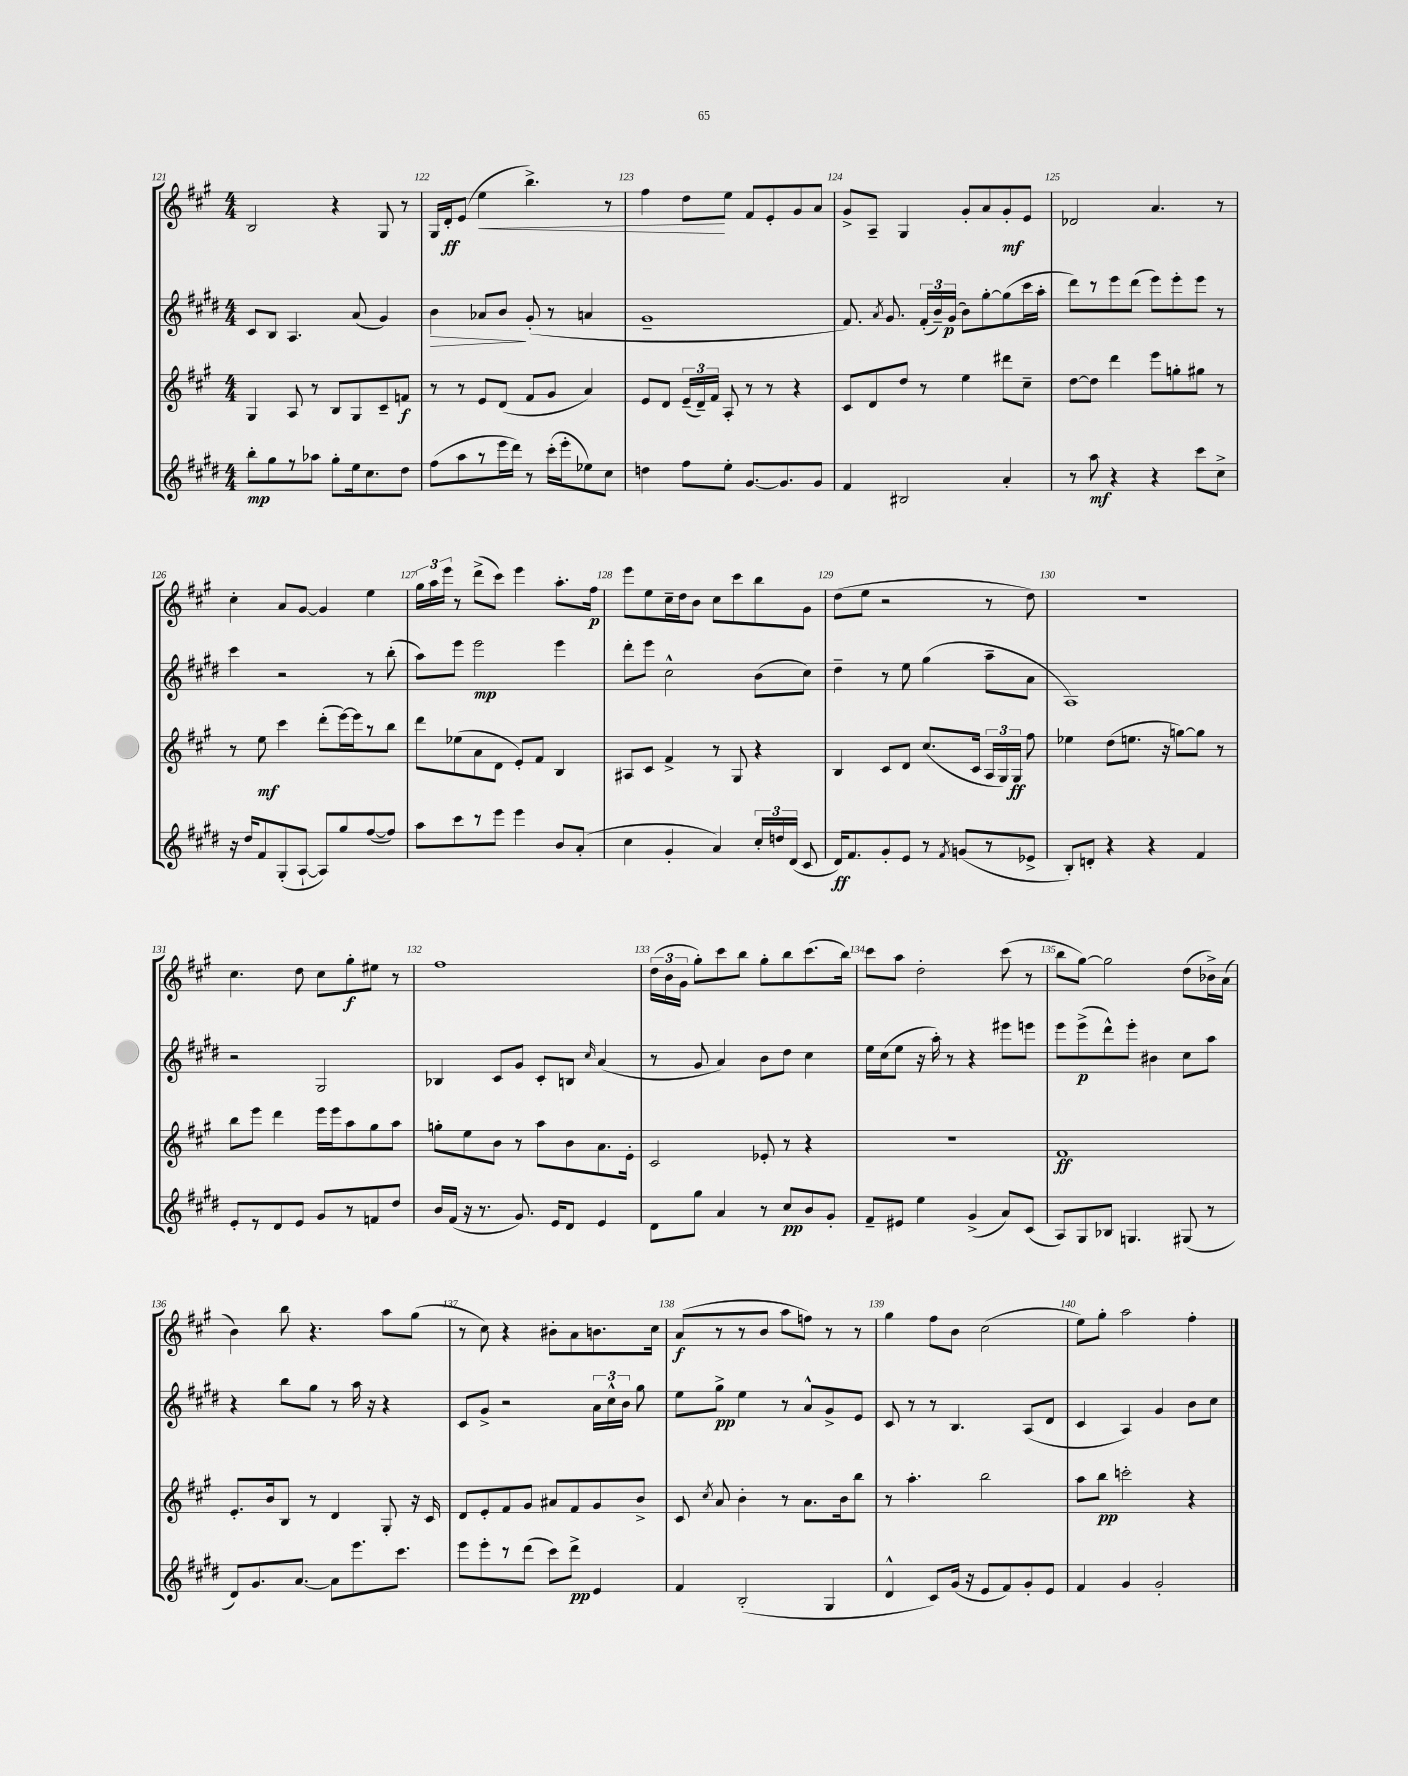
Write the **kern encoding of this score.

**kern	**kern	**kern	**kern
*staff4	*staff3	*staff2	*staff1
*clefG2	*clefG2	*clefG2	*clefG2
*k[f#c#g#d#]	*k[f#c#g#]	*k[f#c#g#d#]	*k[f#c#g#]
*M4/4	*M4/4	*M4/4	*M4/4
8bb'	4G#	8c#	2B
8gg#	.	8B	.
8r	8A	4.A	.
8aa-	8r	.	.
8gg#'	8B	.	4r
16ee	8G#	(8a	.
8.cc#	.	.	.
.	8c#~	4g#)	8G#
8dd#	8f	.	8r
=	=	=	=
(8ff#	8r	4b	16G#
.	.	.	16d'
8aa	8r	.	(8e
8r	8e	8a-	4ee
16eee	(8d	8b	.
16ddd#)	.	.	.
8r	8f#	(8g#'	4.bb^)
(16ccc#'	8g#	8r	.
16eee'	.	.	.
8ee-)	4a)	4a	.
8cc#	.	.	8r
=	=	=	=
4dd	8e	1g#~	4ff#
.	8d	.	.
8ff#	(24e~	.	8dd
.	24d~)	.	.
.	24f#	.	.
8ee'	8A'	.	8ee
[8.g#	8r	.	8f#
.	8r	.	8e'
8.g#]	.	.	.
.	4r	.	8g#
8g#	.	.	8a
=	=	=	=
4f#	8c#	8.f#)	8g#^
.	8d	.	8A~
.	.	8qa	.
.	.	8.g#	.
2B#	8dd	.	4G#
.	8r	(24f#'	.
.	.	24b~)	.
.	.	(24g#	.
.	4ee	8b)	8g#'
.	.	[8gg#'	8a
4a'	8ddd#	(8gg#]	8g#'
.	8cc#~	16ccc#	8e
.	.	16aa'	.
=	=	=	=
8r	[8dd	8ddd#)	2d-
8aa	8dd]	8r	.
4r	4ddd	8eee	.
.	.	(8ddd#	.
4r	8eee	8eee)	4.a
.	8gg'	8eee'	.
8ccc#	8gg#	8eee	.
8cc#^	8r	8r	8r
=	=	=	=
16r	8r	4ccc#	4cc#'
16dd#	.	.	.
8f#	8ee	.	.
(8G#'	4ccc#	2r	8a
[8A`	.	.	[8g#
8A])	(8ddd'	.	4g#]
8gg#	[16eee)	.	.
.	16eee]	.	.
([8ff#	8r	8r	4ee
8ff#])	8bb	(8bb'	.
=	=	=	=
8aa	8ddd	8aa)	24gg#
.	.	.	24aa
.	.	.	24eee
8ccc#	(8ee-	8eee	8r
8r	8a	2eee	(8ddd^
8eee	8d	.	8ccc#)
4eee	8e')	.	4eee
.	8f#	.	.
8b	4B	4eee	8.aa'
(8a'	.	.	.
.	.	.	16ff#
=	=	=	=
4cc#	8A#	8ddd#'	8eee
.	8c#	8eee	8ee
4g#'	4f#^	2cc#^^	16cc#~
.	.	.	16dd
.	.	.	8b
4a)	8r	.	8cc#
.	8G#	.	8ccc#
24cc#'	4r	(8b	8bb
24dd	.	.	.
(24d#	.	.	.
8c#	.	8cc#)	8g#
=	=	=	=
16d#)	4B	4dd#~	(8dd
8.f#	.	.	.
.	.	.	8ee
8g#'	8c#	8r	2r
8e	8d	8ee	.
8r	(8.cc#	(4gg#	.
8qf#	.	.	.
(8g	.	.	.
.	16c#	.	.
8r	24A	8aa~	8r
.	24G#)	.	.
.	24G#	.	.
8e-^	8ff#	8a	8dd)
=	=	=	=
8B')	4ee-	1A)	1r
8d'	.	.	.
4r	(8dd	.	.
.	8.ee	.	.
4r	.	.	.
.	16r	.	.
.	[8gg)	.	.
4f#	8gg]	.	.
.	8r	.	.
=	=	=	=
8e'	8bb	2r	4.cc#
8r	8eee	.	.
8d#	4ddd	.	.
8e	.	.	8dd
8g#	16eee	2G#	8cc#
.	16eee	.	.
8r	8aa	.	8gg#'
8f	8gg#	.	8ee#
8dd#	8aa	.	8r
=	=	=	=
16b	8gg'	4B-	1ff#
(16f#	.	.	.
16r	8ee	.	.
8.r	.	.	.
.	8b	8c#	.
8.g#)	8r	8g#	.
.	8aa	8c#'	.
16e	.	.	.
8d#	8b	8B	.
.	.	16qqcc#	.
4e	8.a	(4a	.
.	16e'	.	.
=	=	=	=
8d#	2c#	8r	(24dd
.	.	.	24b
.	.	.	24g#
8gg#	.	8g#	8gg#')
4a	.	4a)	8ccc#
.	.	.	8bb
8r	8e-'	8b	8gg#'
8cc#	8r	8dd#	8bb
8b	4r	4cc#	(8.ccc#
8g#'	.	.	.
.	.	.	16bb)
=	=	=	=
8f#~	1r	16ee	8ccc#
.	.	(16cc#	.
8e#	.	8ee	8aa
4ee	.	16r	2dd'
.	.	16aa')	.
.	.	8r	.
(4g#^	.	4r	.
8a)	.	8eee#	(8ccc#
(8c#	.	8eee	8r
=	=	=	=
8A)	1f#	8eee	8bb
8G#	.	(8eee^	[8gg#)
8B-	.	8ddd#^^)	2gg#]
4.G	.	8eee'	.
.	.	4b#	.
(8G#	.	8cc#	(8dd
8r	.	8aa	16b-^)
.	.	.	(16a
=	=	=	=
8d#)	8.e'	4r	4b)
8.g#	.	.	.
.	16b	.	.
.	8B	8bb	8bb
[8.a	.	.	.
.	8r	8gg#	4.r
8a]	4d	8r	.
8.eee	.	16aa	.
.	.	16r	.
.	8G#'	4r	8aa
8.ccc#	.	.	.
.	16r	.	(8gg#
.	16c#	.	.
=	=	=	=
8eee	8d	8c#	8r
8eee'	8e'	8g#^	8cc#)
8r	8f#	2r	4r
(8ddd#	8g#	.	.
8ccc#)	8a#	.	8b#'
8ddd#^	8f#	.	8a
4e	8g#	24a	8.b
.	.	24cc#^^	.
.	.	24b	.
.	8b^	8gg#	.
.	.	.	16cc#
=	=	=	=
4f#	8c#	8ee	(8a
.	8qcc#	.	.
.	8a	8gg#^	8r
(2B'	4b'	4ee	8r
.	.	.	8b
.	8r	8r	8aa
.	8.a	8a^^	8ff)
4G#	.	8g#^	8r
.	16b	.	.
.	8bb	8e	8r
=	=	=	=
4d#^^	8r	8c#	4gg#
.	4.aa'	8r	.
8c#)	.	8r	8ff#
(16g#	.	4.B	8b
16r	.	.	.
8e	2bb	.	(2cc#
8f#)	.	.	.
8g#'	.	(8A	.
8e	.	8d#	.
=	=	=	=
4f#	8aa	4c#	8ee)
.	8bb	.	8gg#'
4g#	2ccc'	4A)	2aa
2g#'	.	4g#	.
.	4r	8b	4ff#'
.	.	8cc#	.
==	==	==	==
*-	*-	*-	*-
